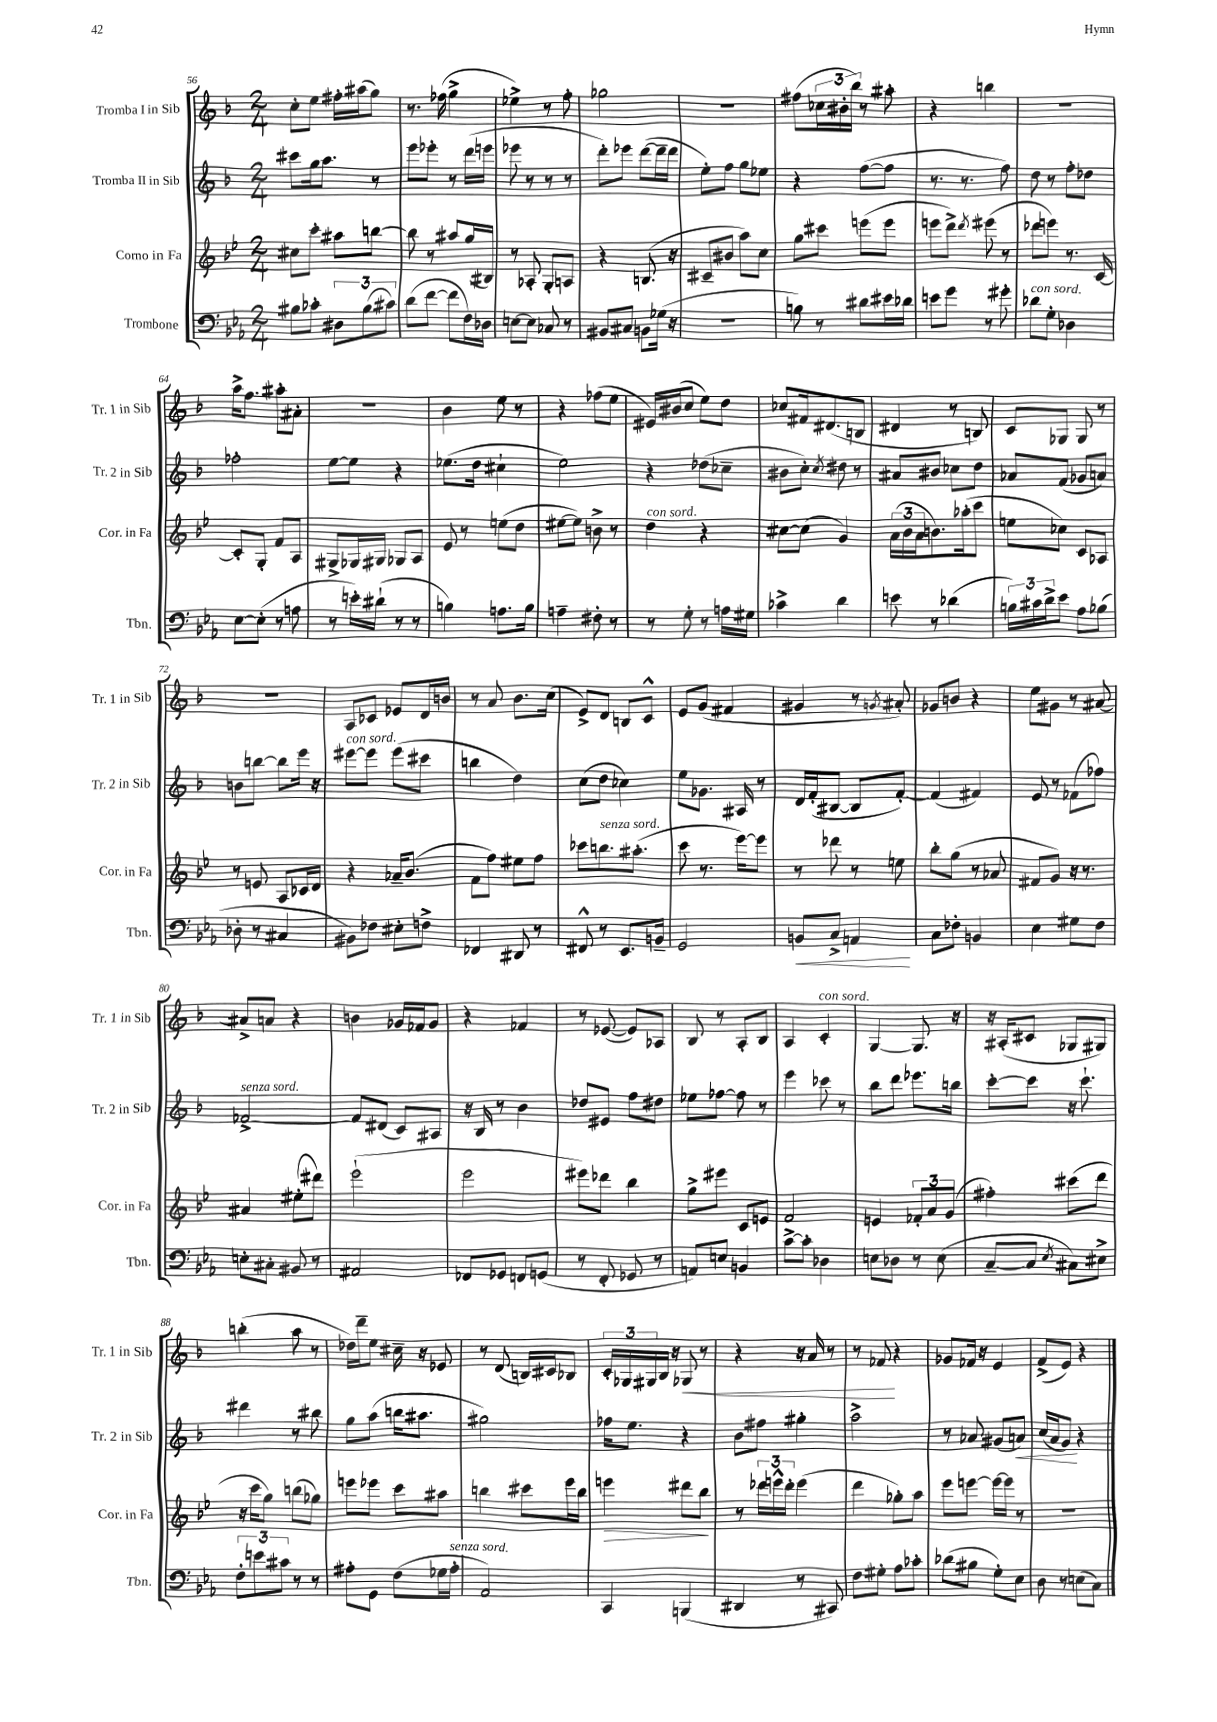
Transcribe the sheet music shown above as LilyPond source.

<<
\new StaffGroup <<
\new Staff = "s0" \with { instrumentName = "Tromba I in Sib" shortInstrumentName = "Tr. 1 in Sib" } {
    \clef treble \key f \major \numericTimeSignature \time 2/4
    c''8-. e''8 fis''16-. ais''16( g''8) |
    r8. fes''16( g''4-> |
    ees''4->) r8 f''8-. |
    ges''2 |
    r2 |
    fis''8( \tuplet 3/2 { ces''16 bis'16-. bes''16) } r8 ais''8-. |
    r4 b''4 |
    R2 |
    a''16-> f''8. ais''8-. ais'8-. |
    r2 |
    bes'4 e''8 r8 |
    r4 fes''8( e''8 |
    eis'16) bis'16( c''8 e''8) d''8 |
    ces''8 fis'16 dis'8.( b8 |
    dis'4 r8 b8) |
    c'8 ges8 ges8 r8 |
    r2 |
    a8 ces'8 ees'8 d'16 b'16 |
    r8 a'8 bes'8. c''16( |
    e'8->) d'8 b8 c'8-^ |
    e'8 g'8( fis'4 |
    gis'4 r8 \acciaccatura { g'8 } ais'8-.) |
    ges'8 b'8 r4 |
    e''8 gis'8 r8 ais'8~ |
    ais'8-> a'8 r4 |
    b'4 ges'16 fes'16 ges'8 |
    r4 fes'4 |
    r8 ees'8~( ees'8) aes8 |
    bes8 r8 a8-. bes8 |
    a4 c'4-.^\markup { \italic "con sord." } |
    g4~ g8. r16 |
    r16 ais16-.( cis'8 ges8 gis8) |
    b''4-.( a''8 r8 |
    des''16) d'''16-- e''8 cis''16-- r16 ees'8 |
    r8 d'8( b16) cis'16 bes8 |
    \tuplet 3/2 { c'16-. ges16 gis16 } bes16 r16 ges8\< r8 |
    r4 r16 a'16 r8 |
    r8 fes'8\! r4 |
    ges'8 fes'16 r16 e'4 |
    f'8->( e'8) r4 \bar "|." |
}
\new Staff = "s1" \with { instrumentName = "Tromba II in Sib" shortInstrumentName = "Tr. 2 in Sib" } {
    \clef treble \key f \major \numericTimeSignature \time 2/4
    cis'''8 g''16 a''8. r8 |
    e'''8 ees'''8-. r8 d'''16( e'''16 |
    ees'''8 r8 r8 r8 |
    d'''8-.) ees'''8 d'''8~( d'''16-- d'''16 |
    e''8-.) f''8 g''8 ees''8 |
    r4 f''8~( f''8 |
    r8. r8. f''8) |
    d''8 r8 f''8-. des''8 |
    fes''2-. |
    e''8~ e''8 r4 |
    ees''8.( d''16 cis''4-! |
    e''2) |
    r4 des''8( ces''8-- |
    bis'8 c''8-.) \acciaccatura { c''8 } dis''8 r8 |
    ais'8 bis'8 ces''8 d''8 |
    aes'8 f'8( ges'8 a'8) |
    b'8 b''8~ b''8 e'''16 r16 |
    eis'''8~^\markup { \italic "con sord." } eis'''8 eis'''8( cis'''8 |
    b''4 d''4) |
    c''8( d''8 ces''4) |
    e''8 ges'8. ais16 r8 |
    d'16 f'16-.( bis8~ bis8 f'8~-.) |
    f'4( fis'4) |
    e'8 r8 fes'8( fes''8) |
    fes'2~->^\markup { \italic "senza sord." } |
    fes'8 dis'8( c'8) ais8 |
    r16 bes16 r8 bes'4 |
    des''8 eis'8 f''8 dis''8 |
    ees''8 fes''8~ fes''8 r8 |
    e'''4 ces'''8 r8 |
    bes''8 d'''8 ees'''8. b''16 |
    c'''8~-. c'''8 r16 c'''8.-! |
    dis'''4 r8 bis''8 |
    g''8 a''8( b''16 ais''8. |
    gis''2) |
    fes''16 e''8. r4 |
    bes'8 fis''8 gis''4-. |
    a''2-> |
    r8 aes'8 gis'8( a'8\<) |
    c''16( a'16 g'8\!) r4 \bar "|." |
}
\new Staff = "s2" \with { instrumentName = "Corno in Fa" shortInstrumentName = "Cor. in Fa" } {
    \clef treble \key bes \major \numericTimeSignature \time 2/4
    cis''8 c'''8-. ais''8 b''8~ |
    b''8 r8 ais''8 g''16( bis16) |
    r8 aes8-. g8-. a8 |
    r4 b8.( r16 |
    cis'8-- bis'8 a''8) c''8 |
    g''8 cis'''8 e'''8( e'''8 |
    e'''8 d'''8->) \acciaccatura { d'''8 } eis'''8( r8 |
    des'''8 e'''8) r8. c'16~ |
    c'8-. g8-. f'8 a8 |
    gis8-> ges16 gis16 ges8 a8 |
    ees'8 r8 e''8( d''8 |
    eis''8~ eis''8) b'8-> r8 |
    d''4^\markup { \italic "con sord." } r4 |
    cis''8~ cis''8( g'4) |
    \tuplet 3/2 { a'16( bes'16 a'16 } b'8.) aes''16-.( c'''8 |
    e''8 ces''8) c'8 aes8 |
    r8 e'8 a8 ces'16 d'16 |
    r4 aes'16-- bes'8.( |
    f'8 f''8) eis''8 f''8 |
    ces'''8 b''8.^\markup { \italic "senza sord." } ais''8.-.( |
    c'''8 r8. ees'''16~) ees'''8 |
    r8 des'''8 r8 e''8 |
    bes''8-. g''8( r8 aes'8 |
    fis'8 g'8) r16 r8. |
    ais'4 eis''8-.( dis'''8) |
    ees'''2-!( |
    ees'''2 |
    eis'''8) des'''8 bes''4 |
    g''8-> eis'''8 c'8 e'8 |
    f'2 |
    e'4 \tuplet 3/2 { fes'8-. a'8 g'8( } |
    fis''4-.) cis'''8( d'''8 |
    r16 c'''16 g''8) b''8( ges''8) |
    e'''8 ees'''8 c'''8 ais''8 |
    b''4 cis'''8 ees'''16 b''16 |
    e'''4\> dis'''8 bes''8\! |
    r8 \tuplet 3/2 { des'''16 e'''16-^ des'''16-. } e'''4( |
    d'''4 ges''8-.) a''8 |
    ees'''8 e'''8~ e'''16~ e'''16 r8 |
    r2 \bar "|." |
}
\new Staff = "s3" \with { instrumentName = "Trombone" shortInstrumentName = "Tbn." } {
    \clef bass \key ees \major \numericTimeSignature \time 2/4
    bis8 ces'8-. \tuplet 3/2 { dis8 bis8( cis'8) } |
    d'8( f'8~ f'8 f16) des16 |
    e8~ e8 ces8 r8 |
    bis,8 cis8 b,8 ges16( r16 |
    r2 |
    b8) r8 dis'8 eis'16 des'16 |
    e'8 g'8 r8 gis'8-. |
    des'8^\markup { \italic "con sord." } g8-. des4 |
    ees8~ ees8-.( r8 a8 |
    r8 e'16-.) dis'16-!( r8 r8 |
    b4) a8. b16 |
    a4-- fis8-. r8 |
    r8 g8-. r8 a16 gis16 |
    ces'4-> d'4 |
    e'8 r8 des'4( |
    \tuplet 3/2 { b16) cis'16 d'16-> } ees'8 aes8 bes8( |
    des8-. r8 cis4 |
    bis,8) fes8 eis8-. f8-> |
    fes,4 dis,8 r8 |
    fis,8-^ r8 ees,8. b,16-- |
    g,2 |
    b,8\< c8-> a,4\! |
    c8 fes8-. b,4 |
    ees4 gis8 f8 |
    e8-. cis8-. bis,8 r8 |
    ais,2 |
    fes,8 ges,8 f,8 g,8( |
    r8 f,8-. ges,8 r8 |
    a,8) e8 b,4 |
    c'8~-> c'8-. des4 |
    e8 des8 r8 e8( |
    c8~-- c8 \acciaccatura { ees8 } cis8) eis8-> |
    \tuplet 3/2 { f8-. e'8 cis'8 } r8 r8 |
    ais8-. g,8 f8( ges16 ais16-.^\markup { \italic "senza sord." } |
    aes,2) |
    c,4 b,,4( |
    dis,4 r8 cis,8) |
    f8 gis8-. aes8 ces'8-. |
    des'8( bis8 g8-.) ees8 |
    d8 r8 e8( c8) \bar "|." |
}
>>
>>
\layout { \context { \Score currentBarNumber = #56 } }
